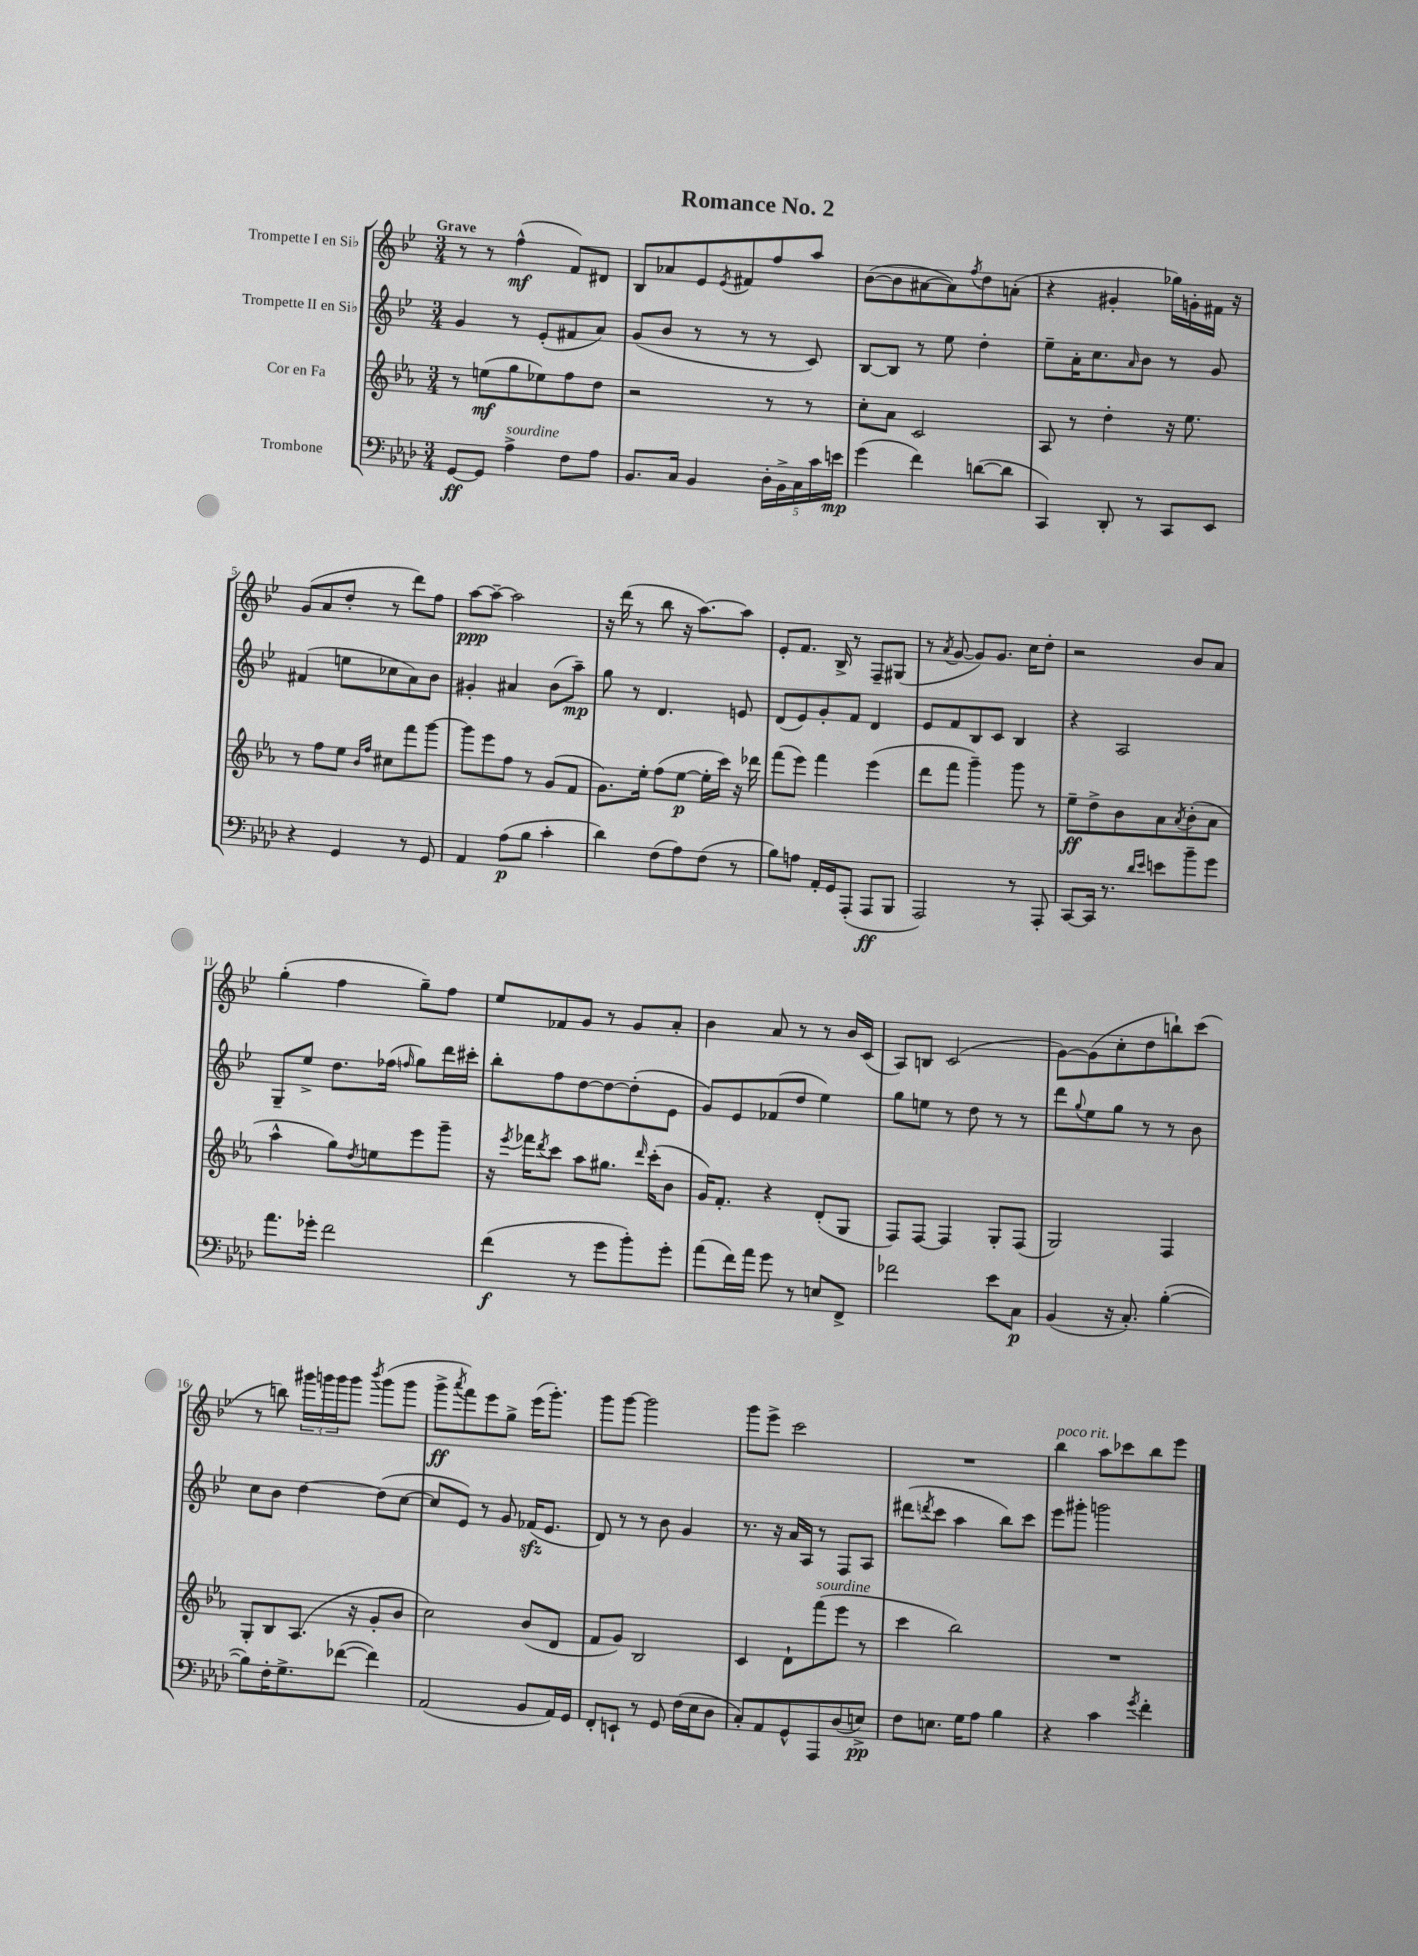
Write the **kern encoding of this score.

**kern	**dynam	**kern	**dynam	**kern	**dynam	**kern	**dynam
*part4	*part4	*part3	*part3	*part2	*part2	*part1	*part1
*staff4	*staff4	*staff3	*staff3	*staff2	*staff2	*staff1	*staff1
*I"Trombone	*	*I"Cor en Fa	*	*I"Trompette II en Si♭	*	*I"Trompette I en Si♭	*
*clefF4	*	*clefG2	*	*clefG2	*	*clefG2	*
*k[b-e-a-d-]	*	*k[b-e-a-]	*	*k[b-e-]	*	*k[b-e-]	*
*M3/4	*	*M3/4	*	*M3/4	*	*M3/4	*
=1	=1	=1	=1	=1	=1	=1	=1
!	!	!	!	!	!	!LO:TX:a:B:t=Grave	!
[8GG/L	ff	8r	.	4g/	.	8r	.
8GG/J]	.	(8een\L	mf	.	.	8r	.
!LO:TX:a:i:t=sourdine	!	!	!	!	!	!	!
4A-^\	.	8gg\	.	8r	.	(4ff^^\	mf
.	.	8ee-X\)	.	(8e-'/L	.	.	.
8F\L	.	8ff\	.	8f#X/	.	8f/L)	.
8A-\J	.	8dd\J	.	8a/J)	.	8d#X/J	.
=2	=2	=2	=2	=2	=2	=2	=2
8.BB-/L	.	2r	.	(8g/L	.	8B-/L	.
.	.	.	.	8b-/J	.	8a-X/	.
16C/Jk	.	.	.	.	.	.	.
4BB-/	.	.	.	8r	.	8e-/	.
.	.	.	.	.	.	8qe-/	.
.	.	.	.	8r	.	8f#X/	.
20D-'\LL	.	8r	.	8r	.	8ff/	.
20BB-^\	.	.	.	.	.	.	.
20C\	.	.	.	.	.	.	.
.	.	8r	.	8c/)	.	8aa/J	.
20c\	.	.	.	.	.	.	.
20en\JJ	mp	.	.	.	.	.	.
=3	=3	=3	=3	=3	=3	=3	=3
(4g\	.	8cc'\L	.	[8B-/L	.	([8b-\L	.
.	.	8a-\J	.	8B-/J]	.	8b-\]	.
4f\)	.	2c/	.	8r	.	[8a#X\	.
.	.	.	.	8ee-\	.	8a#\])	.
.	.	.	.	.	.	8qff/	.
([8dn\L	.	.	.	4dd'\	.	8dd\	.
8d\J]	.	.	.	.	.	(8an'\J	.
=4	=4	=4	=4	=4	=4	=4	=4
4CC/)	.	8A-/	.	8ee-~\L	.	4r	.
.	.	8r	.	16a'\K	.	.	.
.	.	.	.	8.cc\	.	.	.
8DD-'/	.	4dd'\	.	.	.	4g#X'/	.
.	.	.	.	16qqa/	.	.	.
8r	.	.	.	8b-\J	.	.	.
8CC/L	.	16r	.	8r	.	16gg-X\LL)	.
.	.	8.ee-\	.	.	.	16gn'\	.
8EE-/J	.	.	.	8g/	.	16f#X\JJ	.
.	.	.	.	.	.	16r	.
!!LO:LB:g=z
=5	=5	=5	=5	=5	=5	=5	=5
4r	.	8r	.	(4f#X/	.	(8g/L	.
.	.	8ff\L	.	.	.	8a/	.
4GG/	.	8ee-\J	.	8een\L	.	8dd'/J	.
.	.	16qqb-/LL	.	.	.	.	.
.	.	16qqff/JJ	.	.	.	.	.
.	.	8cc#X\L	.	8cc-X\	.	8r	.
8r	.	8fff\	.	8a\)	.	8ddd\L)	.
8GG/	.	[8ggg\J	.	8b-\J	.	8ff\J	.
=6	=6	=6	=6	=6	=6	=6	=6
4AA-/	.	8ggg\L]	.	4g#X'/	.	[8aa\L	ppp
.	.	8eee-\	.	.	.	8aa~\J_	.
(8A-\L	p	8ff\J	.	4a#X/	.	2aa\]	.
8B-\J	.	8r	.	.	.	.	.
4c'\	.	(8g/L	.	(8b-\L	.	.	.
.	.	8f/J	.	8aa~\J)	mp	.	.
=7	=7	=7	=7	=7	=7	=7	=7
4d-\)	.	8.g\L)	.	8gg\	.	16r	.
.	.	.	.	.	.	(16ddd\	.
.	.	.	.	8r	.	8r	.
.	.	16ee-'\Jk	.	.	.	.	.
(8F\L	.	(8ff\L	.	4.d/	.	8bb-\	.
8A-\)	.	[8ee-\J	p	.	.	16r	.
.	.	.	.	.	.	[8.aa\L)	.
(8F\J	.	16ee-'\LL]	.	.	.	.	.
.	.	16ccc\JJ)	.	.	.	.	.
8r	.	16r	.	8en/	.	8aa\J]	.
.	.	16ddd-X\	.	.	.	.	.
=8	=8	=8	=8	=8	=8	=8	=8
8B-\L)	.	(8fff\L	.	(8d/L	.	8e-'/L	.
8An\J	.	8eee-\J)	.	8e-/)	.	8.f/J	.
16AA-'/LL	.	4fff\	.	8g'/	.	.	.
16GG/J	.	.	.	.	.	16B-^/	.
(8AAA-'/J	.	.	.	8f/J	.	8r	.
8AAA-/L	ff	(4eee-\	.	4d/	.	8F~/L	.
8BBB-/J	.	.	.	.	.	(8G#X/J	.
=9	=9	=9	=9	=9	=9	=9	=9
2AAA-/)	.	8ddd\L	.	8e-/L	.	8r	.
.	.	.	.	.	.	8qa/	.
.	.	8fff\J	.	8f/	.	[8g/	.
.	.	4ggg~\)	.	8B-/	.	8g/L])	.
.	.	.	.	8c/J	.	8.g/J	.
8r	.	8ggg\	.	4B-/	.	.	.
.	.	.	.	.	.	16cc\KL	.
8AAA-'/	.	8r	.	.	.	8dd'\J	.
=10	=10	=10	=10	=10	=10	=10	=10
[8CC/L	.	8ee-~\L	ff	4r	.	2r	.
16CC/Jk]	.	8dd^\	.	.	.	.	.
8.r	.	.	.	.	.	.	.
.	.	8b-\	.	2A/	.	.	.
16qqd-/LL	.	.	.	.	.	.	.
16qqe-/JJ	.	.	.	.	.	.	.
8en\L	.	8a-\	.	.	.	.	.
.	.	8qa-/	.	.	.	.	.
8b-~\	.	(8b-'\	.	.	.	8b-/L	.
8g\J	.	8a-\J	.	.	.	8a/J	.
!!LO:LB:g=z
=11	=11	=11	=11	=11	=11	=11	=11
8.a-\L	.	4aa-^^\	.	8G~/L	.	(4gg'\	.
.	.	.	.	8ee-^/J	.	.	.
16g-X'\Jk	.	.	.	.	.	.	.
2f\	.	8gg\L)	.	8.dd\L	.	4ff\	.
.	.	8qdd/	.	.	.	.	.
.	.	8een\	.	.	.	.	.
.	.	.	.	(16ff-X\Jk	.	.	.
.	.	.	.	16qqffn/	.	.	.
.	.	8eee-\	.	8gg\L)	.	8gg~\L)	.
.	.	8ggg~\J	.	16ddd\L	.	8ff\J	.
.	.	.	.	16ccc#X'\JJ	.	.	.
=12	=12	=12	=12	=12	=12	=12	=12
(4f\	f	16r	.	8bb-'\L	.	8ee-/L	.
.	.	8qeee-/	.	.	.	.	.
.	.	16fff-X\KL	.	.	.	.	.
.	.	8qddd/	.	.	.	.	.
.	.	8ccc\J	.	8ff\	.	8f-X/	.
8r	.	8aa-\L	.	[8dd\	.	8g/J	.
8g\L	.	8.gg#X\J	.	8dd\_	.	8r	.
8b-'\)	.	.	.	(8dd'\]	.	8g/L	.
.	.	16qqddd/	.	.	.	.	.
.	.	(16ccc'\KL	.	.	.	.	.
8g'\J	.	8b-\J	.	8e-\J	.	8a'/J	.
=13	=13	=13	=13	=13	=13	=13	=13
(8a-\L	.	16g/KL)	.	8g/L)	.	4b-\	.
.	.	8.f'/J	.	.	.	.	.
16f\L)	.	.	.	8e-/	.	.	.
16a-\JJ	.	.	.	.	.	.	.
8g\	.	4r	.	(8f-X/	.	8a/	.
8r	.	.	.	8dd/J	.	8r	.
8En/L	.	(8d'/L	.	4ee-\)	.	8r	.
8FF^/J	.	8G/J	.	.	.	16b-/LL	.
.	.	.	.	.	.	(16c/JJ	.
=14	=14	=14	=14	=14	=14	=14	=14
2f-X\	.	8F/L)	.	8gg\L	.	8A/L)	.
.	.	[8F/J	.	8een\J	.	8Bn/J	.
.	.	4F/]	.	8r	.	(2c/	.
.	.	.	.	8dd\	.	.	.
8e-\L	.	8G'/L	.	8r	.	.	.
8C\J	p	(8F/J	.	8r	.	.	.
=15	=15	=15	=15	=15	=15	=15	=15
(4BB-/	.	2G/)	.	8ddd\L	.	[8g\L)	.
.	.	.	.	8qqgg/	.	.	.
.	.	.	.	8ee-\	.	(8g\]	.
16r	.	.	.	8gg\J	.	8cc'\	.
8.C'/)	.	.	.	.	.	.	.
.	.	.	.	8r	.	8dd\	.
([4B-'\	.	4F/	.	8r	.	8bbn`\)	.
.	.	.	.	8b-\	.	(8ccc\J	.
!!LO:LB:g=z
=16	=16	=16	=16	=16	=16	=16	=16
8B-\L])	.	8G'/L	.	8cc\L	.	8r	.
16F'\K	.	8B-/	.	8b-\J	.	8bbn\)	.
8.G^\	.	.	.	.	.	.	.
.	.	(8.A-/J	.	[4dd\	.	24ggg#X\LL	.
.	.	.	.	.	.	24gggn\	.
.	.	.	.	.	.	24ggg\J	.
([8f-X\J	.	.	.	.	.	8ggg\J	.
.	.	16r	.	.	.	.	.
.	.	.	.	.	.	8qbbb-/	.
4f-\])	.	8g'/L	.	(8dd\L]	.	(8ggg\L	.
.	.	8b-/J	.	[8cc\J	.	8ggg\J	.
=17	=17	=17	=17	=17	=17	=17	=17
(2AA-/	.	2cc\)	.	8cc/L]	.	8ggg^\L	ff
.	.	.	.	.	.	8qaaa/	.
.	.	.	.	8e-/J)	.	8fff\)	.
.	.	.	.	8r	.	8eee-\	.
.	.	.	.	8g/	.	8gg^\J	.
8BB-/L	.	(8b-/L	.	(16f-Xzz/KL	.	(16eee-\KL	.
.	.	.	.	8.e-/J	.	8.ggg'\J)	.
16AA-/L)	.	8d/J	.	.	.	.	.
16GG/JJ	.	.	.	.	.	.	.
=18	=18	=18	=18	=18	=18	=18	=18
8FF'/L	.	8f/L	.	8d/)	.	8ggg\L	.
8EEn`/J	.	8g/J)	.	8r	.	[8ggg\J	.
8r	.	2B-/	.	8r	.	2ggg\]	.
8GG/	.	.	.	8b-\	.	.	.
(16F\LL	.	.	.	4g/	.	.	.
16E-\J	.	.	.	.	.	.	.
8D-\J	.	.	.	.	.	.	.
=19	=19	=19	=19	=19	=19	=19	=19
8C'/L)	.	4c/	.	8.r	.	8ggg\L	.
8AA-/	.	.	.	.	.	8eee-^\J	.
.	.	.	.	16r	.	.	.
8GG^^/	.	8d`\L	.	16a/LL	.	2ccc\	.
.	.	.	.	16A/JJ	.	.	.
!	!	!LO:TX:a:i:t=sourdine	!	!	!	!	!
8AAA-/	.	(8fff\	.	8r	.	.	.
(8D-/	.	8eee-\J	.	8F/L	.	.	.
8En^/J)	pp	8r	.	8A/J	.	.	.
=20	=20	=20	=20	=20	=20	=20	=20
8F\L	.	4ccc\	.	(8ddd#X\L	.	2.r	.
.	.	.	.	8qdddn/	.	.	.
8.En\J	.	.	.	8ccc\J	.	.	.
.	.	2bb-\)	.	4aa\	.	.	.
16G\KL	.	.	.	.	.	.	.
8A-\J	.	.	.	.	.	.	.
4B-\	.	.	.	8bb-\L)	.	.	.
.	.	.	.	8ccc\J	.	.	.
=21	=21	=21	=21	=21	=21	=21	=21
!	!	!	!	!	!	!LO:TX:a:i:t=poco rit.	!
4r	.	2.r	.	8eee-\L	.	4bb-\	.
.	.	.	.	8ggg#X'\J	.	.	.
4c\	.	.	.	2gggn\	.	8aa\L	.
.	.	.	.	.	.	8ccc-X\	.
8qg/	.	.	.	.	.	.	.
4f'\	.	.	.	.	.	8bb-\	.
.	.	.	.	.	.	8eee-\J	.
==	==	==	==	==	==	==	==
*-	*-	*-	*-	*-	*-	*-	*-
